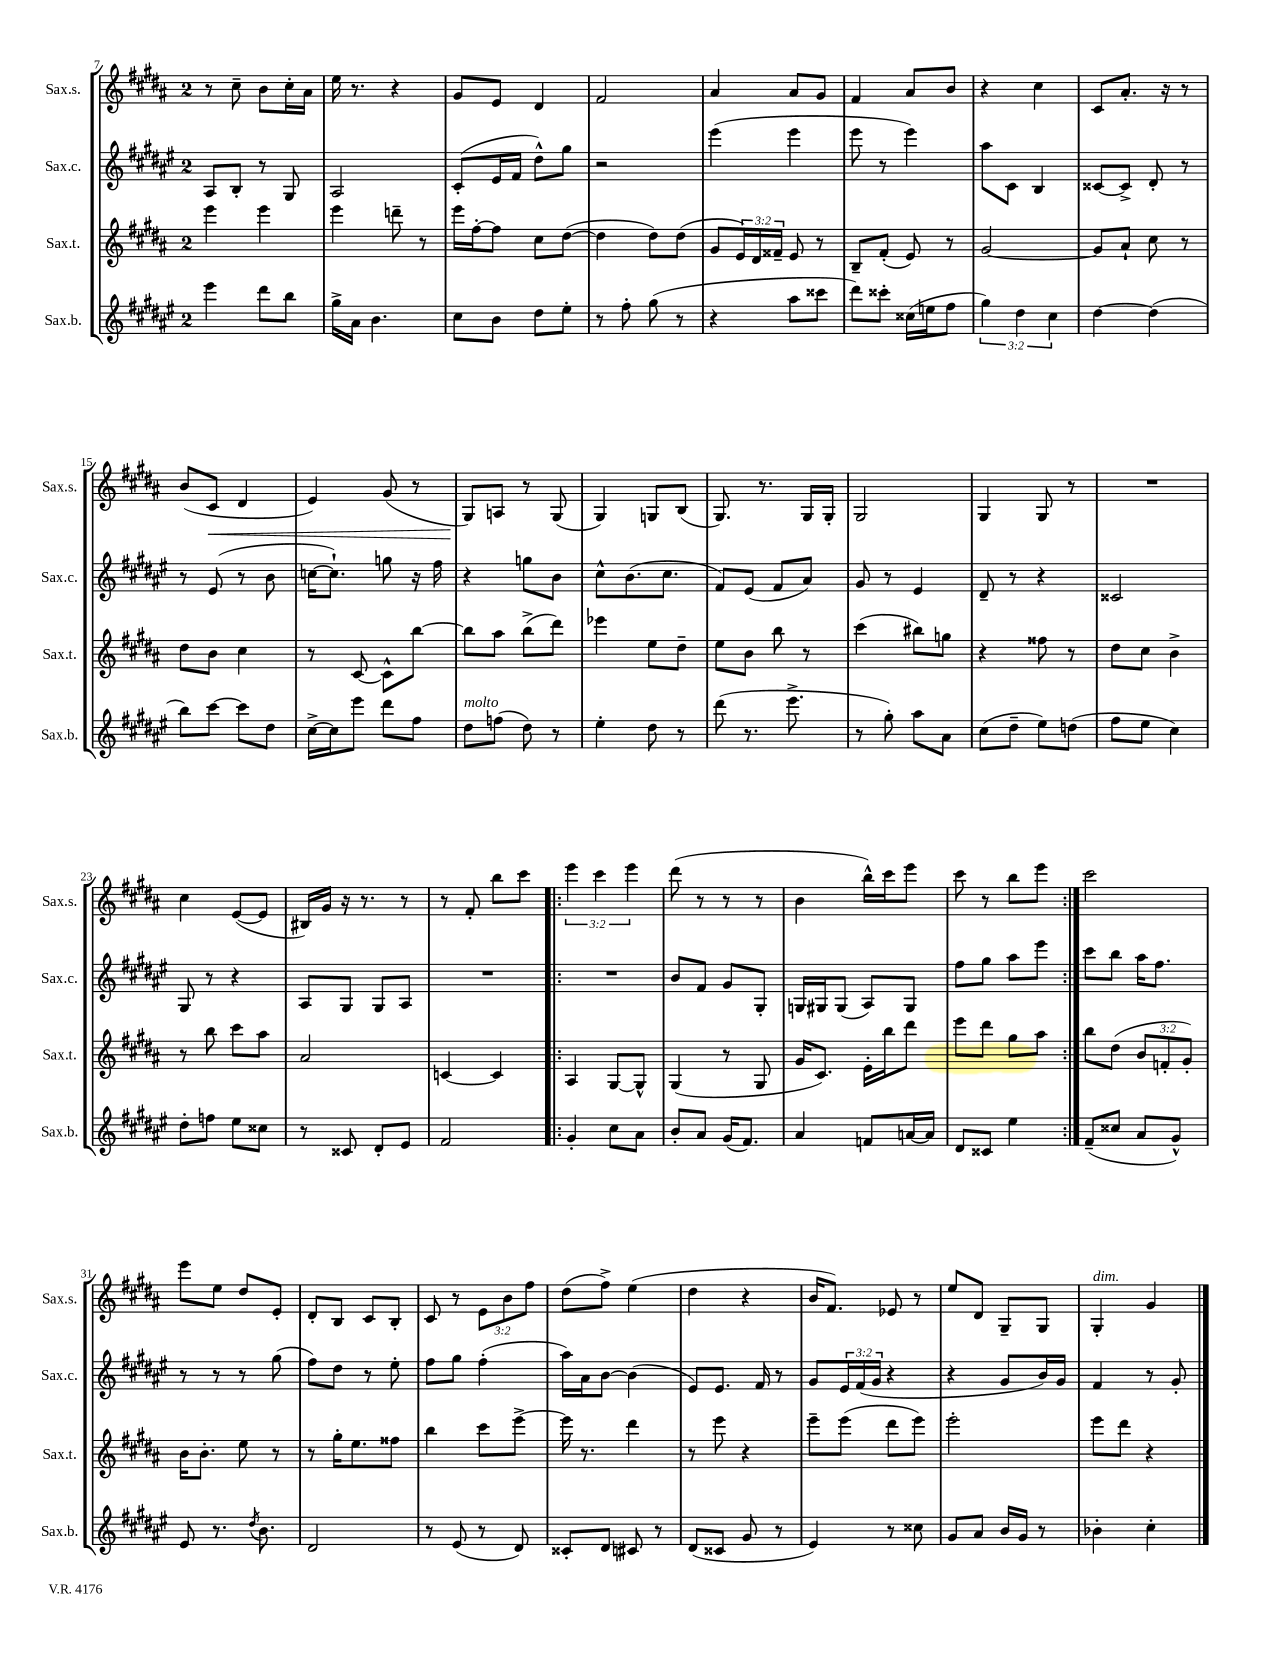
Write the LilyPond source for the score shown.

<<
\new StaffGroup <<
\new Staff = "s0" \with { instrumentName = "Sax.s." shortInstrumentName = "Sax.s." } {
    \clef treble \key b \major \once \override Staff.TimeSignature.style = #'single-digit \time 2/4 \override Staff.TupletNumber.text = #tuplet-number::calc-fraction-text
    r8 cis''8-- b'8 cis''16-. ais'16 |
    e''16 r8. r4 |
    gis'8 e'8 dis'4 |
    fis'2 |
    ais'4 ais'8 gis'8 |
    fis'4 ais'8 b'8 |
    r4 cis''4 |
    cis'8 ais'8.-. r16 r8 |
    b'8( cis'8\< dis'4 |
    e'4) gis'8( r8 |
    gis8\!) a8 r8 gis8( |
    gis4) g8 b8( |
    gis8.) r8. gis16 gis16-. |
    gis2 |
    gis4 gis8 r8 |
    R2 |
    cis''4 e'8~( e'8 |
    bis16) gis'16 r16 r8. r8 |
    r8 fis'8-. b''8 cis'''8 |
    \repeat volta 2 { \tuplet 3/2 { e'''4 cis'''4 e'''4 } |
    dis'''8( r8 r8 r8 |
    b'4 b''16-^) cis'''16 e'''8 |
    cis'''8 r8 b''8 e'''8 | }
    cis'''2 |
    e'''8 e''8 dis''8 e'8-. |
    dis'8-. b8 cis'8 b8-. |
    cis'8 r8 \tuplet 3/2 { e'8 b'8 fis''8 } |
    dis''8( fis''8->) e''4( |
    dis''4 r4 |
    b'16 fis'8.) ees'8 r8 |
    e''8 dis'8 gis8-- gis8 |
    gis4-.^\markup { \italic "dim." } gis'4 \bar "|." |
}
\new Staff = "s1" \with { instrumentName = "Sax.c." shortInstrumentName = "Sax.c." } {
    \clef treble \key fis \major \once \override Staff.TimeSignature.style = #'single-digit \time 2/4 \override Staff.TupletNumber.text = #tuplet-number::calc-fraction-text
    ais8 b8-. r8 gis8 |
    ais2 |
    cis'8-.( eis'16 fis'16 dis''8-^) gis''8 |
    r2 |
    eis'''4( eis'''4 |
    eis'''8 r8 eis'''4) |
    ais''8 cis'8 b4 |
    cisis'8~ cisis'8-> dis'8-. r8 |
    r8 eis'8( r8 b'8 |
    c''16~ c''8.-!) g''8 r16 fis''16 |
    r4 g''8 b'8 |
    cis''8-^ b'8.( cis''8. |
    fis'8) eis'8( fis'8 ais'8) |
    gis'8 r8 eis'4 |
    dis'8-- r8 r4 |
    cisis'2 |
    gis8 r8 r4 |
    ais8 gis8 gis8 ais8 |
    R2 |
    \repeat volta 2 { R2 |
    b'8 fis'8 gis'8 gis8-. |
    g16 gis16 gis8( ais8) gis8 |
    fis''8 gis''8 ais''8 eis'''8 | }
    cis'''8 b''8 ais''16 fis''8. |
    r8 r8 r8 gis''8( |
    fis''8) dis''8 r8 eis''8-. |
    fis''8 gis''8 fis''4-.( |
    ais''16) ais'16 b'8~ b'4( |
    eis'8) eis'8. fis'16 r8 |
    gis'8 \tuplet 3/2 { eis'16 fis'16( gis'16 } r4 |
    r4 gis'8 b'16) gis'16 |
    fis'4 r8 gis'8-. \bar "|." |
}
\new Staff = "s2" \with { instrumentName = "Sax.t." shortInstrumentName = "Sax.t." } {
    \clef treble \key b \major \once \override Staff.TimeSignature.style = #'single-digit \time 2/4 \override Staff.TupletNumber.text = #tuplet-number::calc-fraction-text
    e'''4 e'''4 |
    e'''4 d'''8-- r8 |
    e'''16 fis''16~-. fis''8 cis''8 dis''8~( |
    dis''4 dis''8) dis''8( |
    gis'8 \tuplet 3/2 { e'16) dis'16 fisis'16-- } e'8 r8 |
    b8-- fis'8-.( e'8) r8 |
    gis'2~ |
    gis'8 ais'8-! cis''8 r8 |
    dis''8 b'8 cis''4 |
    r8 cis'8~ cis'8-^ b''8~ |
    b''8 ais''8 b''8->( dis'''8) |
    ees'''4 e''8 dis''8-- |
    e''8 b'8 b''8 r8 |
    cis'''4( bis''8) g''8 |
    r4 fisis''8 r8 |
    dis''8 cis''8 b'4-> |
    r8 b''8 cis'''8 ais''8 |
    ais'2 |
    c'4~ c'4 |
    \repeat volta 2 { ais4 gis8~ gis8-^ |
    gis4( r8 gis8 |
    gis'16 cis'8.) e'16-. b''16 dis'''8 |
    e'''8 dis'''8 gis''8 ais''8 | }
    b''8 dis''8( \tuplet 3/2 { b'8 f'8-. gis'8-.) } |
    b'16 b'8.-. e''8 r8 |
    r8 gis''16-. e''8. fisis''8 |
    b''4 cis'''8 e'''8~-> |
    e'''16 r8. dis'''4 |
    r8 e'''8 r4 |
    e'''8-- e'''8( dis'''8 e'''8) |
    e'''2-. |
    e'''8 dis'''8 r4 \bar "|." |
}
\new Staff = "s3" \with { instrumentName = "Sax.b." shortInstrumentName = "Sax.b." } {
    \clef treble \key fis \major \once \override Staff.TimeSignature.style = #'single-digit \time 2/4 \override Staff.TupletNumber.text = #tuplet-number::calc-fraction-text
    eis'''4 dis'''8 b''8 |
    gis''16-> ais'16 b'4. |
    cis''8 b'8 dis''8 eis''8-. |
    r8 fis''8-. gis''8( r8 |
    r4 ais''8 cisis'''8 |
    dis'''8) cisis'''8-. cisis''16( e''16 fis''8 |
    \tuplet 3/2 { gis''4) dis''4 cis''4 } |
    dis''4~ dis''4( |
    b''8) cis'''8~ cis'''8 dis''8 |
    cis''16~-> cis''16 eis'''8 dis'''8 fis''8 |
    dis''8^\markup { \italic "molto" } f''8( dis''8) r8 |
    eis''4-. dis''8 r8 |
    dis'''8( r8. eis'''8.-> |
    r8 gis''8-.) ais''8 ais'8 |
    cis''8( dis''8-- eis''8) d''8( |
    fis''8 eis''8 cis''4) |
    dis''8-. f''8 eis''8 cisis''8 |
    r8 cisis'8 dis'8-. eis'8 |
    fis'2 |
    \repeat volta 2 { gis'4-. cis''8 ais'8 |
    b'8-. ais'8 gis'16( fis'8.) |
    ais'4 f'8 a'16~ a'16 |
    dis'8 cisis'8 eis''4 | }
    fis'8--( cisis''8 ais'8 gis'8-^) |
    eis'8 r8. \acciaccatura { dis''8 } b'8. |
    dis'2 |
    r8 eis'8( r8 dis'8) |
    cisis'8-. dis'8 cis'8 r8 |
    dis'8( cisis'8 gis'8 r8 |
    eis'4) r8 cisis''8 |
    gis'8 ais'8 b'16 gis'16 r8 |
    bes'4-. cis''4-. \bar "|." |
}
>>
>>
\layout { \context { \Score currentBarNumber = #7 } }
